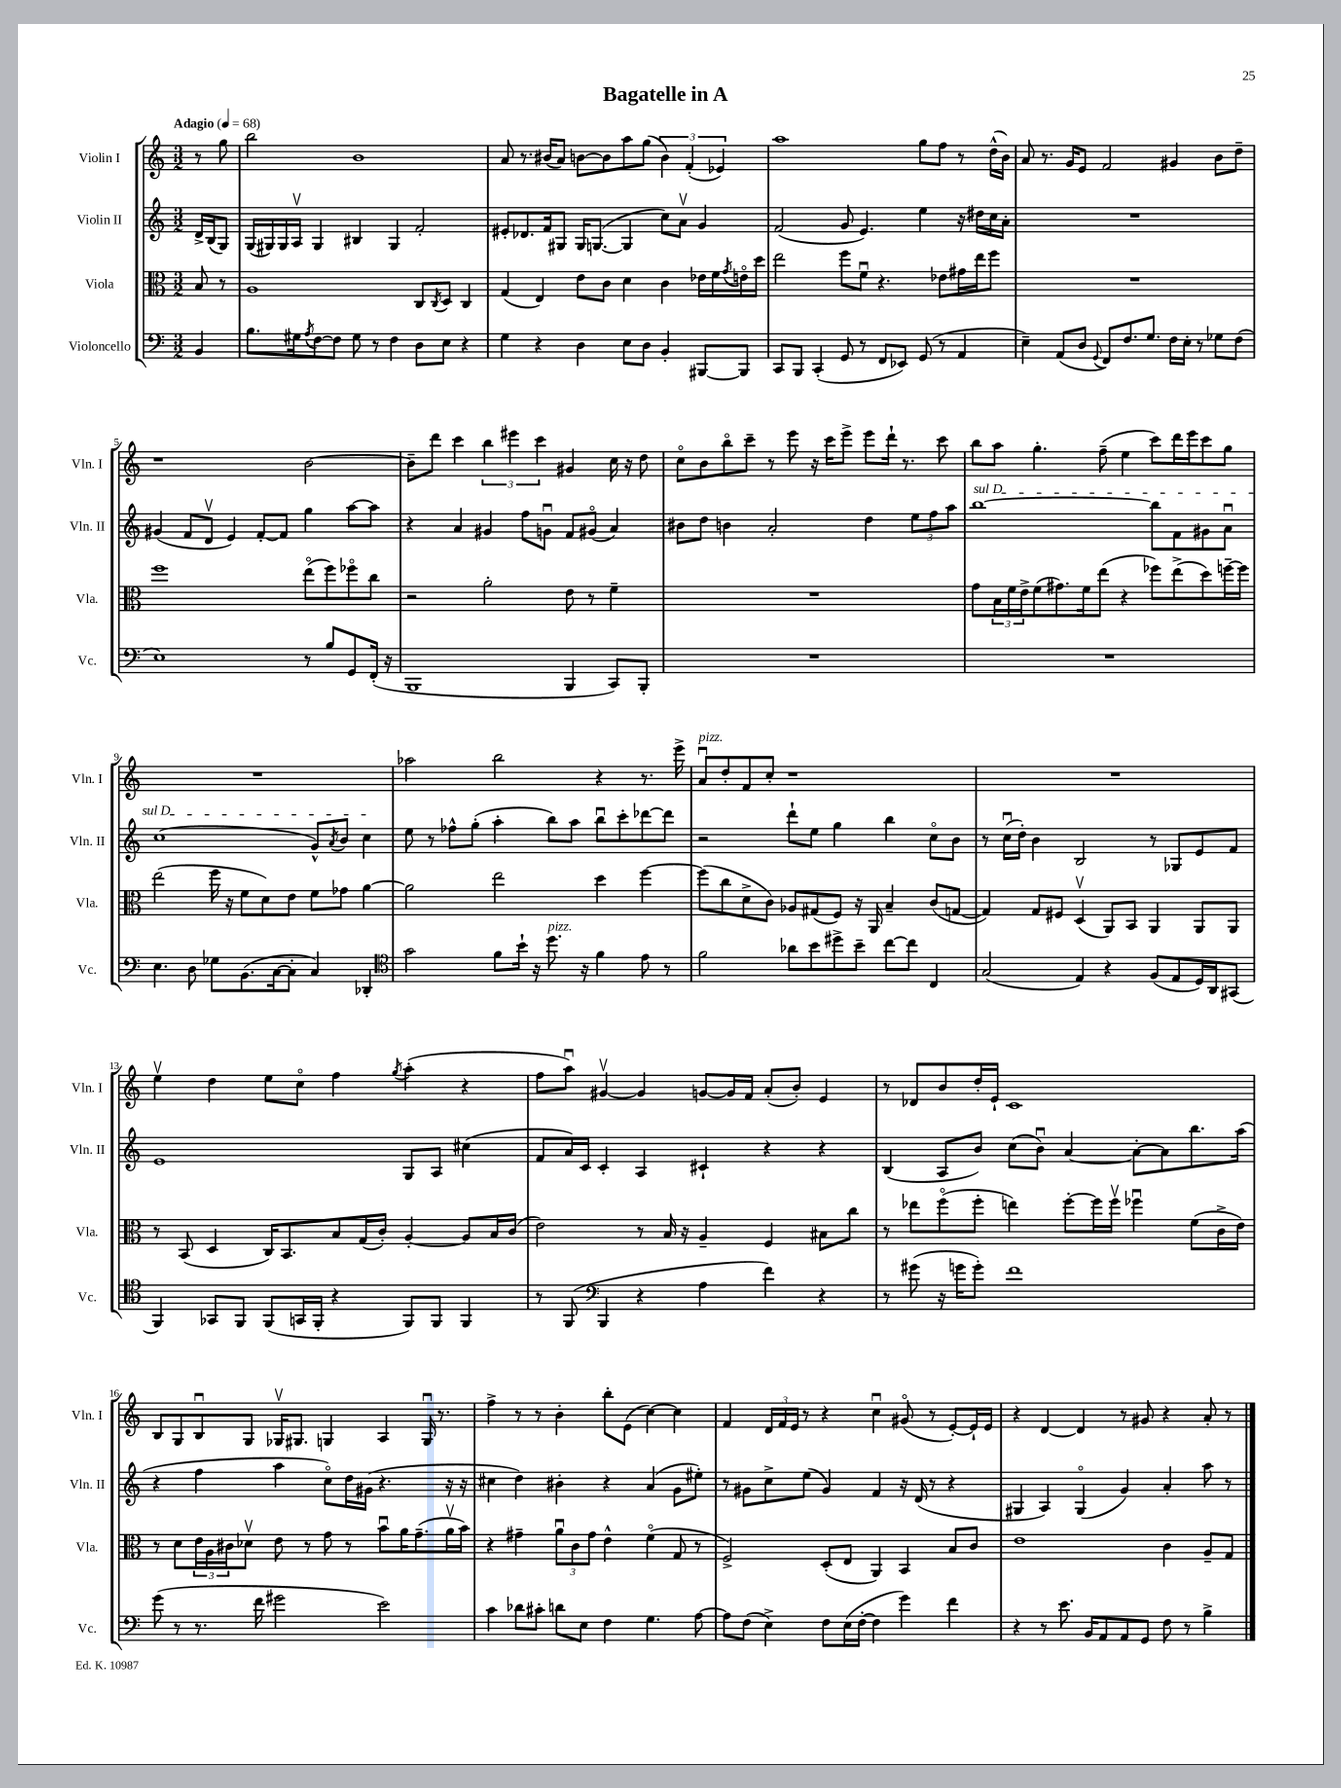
\header { title = "Bagatelle in A" }
<<
\new StaffGroup <<
\new Staff = "s0" \with { instrumentName = "Violin I" shortInstrumentName = "Vln. I" } {
    \clef treble \key c \major \numericTimeSignature \time 3/2 \partial 4 \tempo "Adagio" 4 = 68
    r8 g''8 |
    b''2 b'1 |
    a'8 r8. bis'16( a'8) b'8~ b'8 a''8 g''8( \tuplet 3/2 { b'4) f'4-.( ees'4) } |
    a''1 g''8 f''8 r8 d''16-^( b'16) |
    a'8 r8. g'16 e'8 f'2 gis'4 b'8 d''8-- |
    r1 b'2~ |
    b'8-- d'''8 c'''4 \tuplet 3/2 { b''4 eis'''4 c'''4 } gis'4 c''16 r16 d''8 |
    c''8\flageolet b'8 b''8\flageolet c'''8-- r8 e'''8 r16 c'''16 e'''8-> e'''8 d'''16-! r8. c'''8 |
    b''8 a''8 g''4.-. f''8--( e''4 c'''8) d'''16 e'''16 c'''8 g''8 |
    R1. |
    aes''2 b''2 r4 r8. e'''16-> |
    a'8\downbow^\markup { \italic "pizz." } d''8-. f'8 c''8-. r1 |
    R1. |
    e''4\upbow d''4 e''8 c''8\flageolet f''4 \acciaccatura { g''8 } a''4-.( r4 |
    f''8 a''8\downbow) gis'4~\upbow gis'4 g'8~ g'16 f'16 a'8-.( b'8-.) e'4 |
    r8 des'8 b'8 d''16-. e'16-! c'1 |
    b8 g8 b8\downbow g8 ges16\upbow gis8. g4 a4 g16\downbow r8. |
    f''4-> r8 r8 b'4-. b''8-. e'8( c''4~) c''4 |
    f'4 \tuplet 3/2 { d'16 f'16 e'16 } r8 r4 c''4\downbow gis'8\flageolet( r8 e'8~-.) e'16-! e'16 |
    r4 d'4~ d'4 r8 gis'8 r4 a'8-. r8 \bar "|." |
}
\new Staff = "s1" \with { instrumentName = "Violin II" shortInstrumentName = "Vln. II" } {
    \clef treble \key c \major \numericTimeSignature \time 3/2 \partial 4
    d'16-> b16( g8) |
    g16( gis16) gis16 a16\upbow gis4 bis4 gis4 f'2-. |
    eis'8-. des'8. f'16 gis8 gis16 g8.~( g4 c''8) a'8\upbow g'4 |
    f'2( g'8 e'4.) e''4 r16 dis''16 c''16 a'16-. |
    R1. |
    gis'4( f'8 d'8\upbow e'4) f'8~-. f'8 g''4 a''8~ a''8 |
    r4 a'4 gis'4 f''8 g'8\downbow f'8 gis'8\flageolet( a'4) |
    bis'8 d''8 b'4 a'2-. d''4 \tuplet 3/2 { e''8 f''8 a''8 } |
    \once \override TextSpanner.bound-details.left.text = \markup { \italic "sul D" } b''1~\startTextSpan b''8 f'8 gis'8 a'8\downbow |
    c''1( g'8-^) \acciaccatura { a'8 } b'8 c''4\stopTextSpan |
    e''8 r8 fes''8-^ g''8-.( a''4-. b''8) a''8 b''8\downbow c'''8-. des'''8~ des'''8 |
    r2 d'''8-! e''8 g''4 b''4 c''8\flageolet b'8 |
    r8 c''16\downbow( d''16-.) b'4 b2 r8 ges8 e'8 f'8 |
    e'1 g8 a8 cis''4( |
    f'8 a'16) c'16 c'4-. a4 cis'4-! r4 r4 |
    b4( a8 b'8) c''8( b'8\downbow) a'4~ a'8~-. a'8 b''8. a''16( |
    r4 f''4 a''4 c''8\flageolet) d''16 gis'16( r4. r16 r16 |
    cis''4 d''4) bis'4-. r4 a'4( g'8 eis''8-.) |
    r8 gis'8 c''8-> e''8( gis'4) f'4 r16 d'16( r8 r4 |
    gis4 a4) gis4\flageolet( g'4) a'4-. a''8 r8 \bar "|." |
}
\new Staff = "s2" \with { instrumentName = "Viola" shortInstrumentName = "Vla." } {
    \clef alto \key c \major \numericTimeSignature \time 3/2 \partial 4
    b8 r8 |
    a1 c8 \acciaccatura { c8 } d8 c4 |
    g4( e4) e'8 c'8 d'4 c'4 ees'16 f'16 \acciaccatura { g'8 } e'16\flageolet d''16 |
    e''2 f''8 f'8\downbow r4. ees'8 gis'16 e''16 f''8 |
    R1. |
    f''1 e''8\flageolet( f''8) fes''8\flageolet c''8 |
    r2 a'2-. e'8 r8 f'4-- |
    R1. |
    g'8 \tuplet 3/2 { b16 f'16 e'16-> } f'8( gis'8.) f'16 e''8( r4 fes''8) e''8->( d''8) f''16~-- f''16 |
    e''2( f''16 r16 f'8 d'8) e'8 f'8 ges'8 a'4~ |
    a'2 e''2 d''4 f''4~ |
    f''8( c''8 d'8-> c'8) aes8 gis8( f8) r16 a,16 b4-- c'8( g8~ |
    g4) g8 fis8 d4\upbow( a,8) b,8 a,4 a,8 a,8 |
    r8 b,8( d4 c16) b,8. b8 g16( c'16-.) a4~-. a8 b16 c'16( |
    e'2) r8 b16 r16 a4-- f4 bis8 c''8 |
    r8 ees''8 f''8\flageolet( f''8-. e''4) f''8~-. f''16 f''16\upbow fes''4\downbow f'8( c'16-> e'16) |
    r8 d'8 \tuplet 3/2 { e'16 a16 cis'16 } des'8\upbow e'8 r8 g'8 r8 b'8\downbow a'16 g'8.--( a'16\upbow b'16) |
    r4 gis'4-- \tuplet 3/2 { a'8\downbow c'8 gis'8 } e'4-^ f'4\flageolet( g8 r8 |
    f2->) d8-.( e8 a,4) b,4 b8 c'8 |
    e'1 c'4 a8-- g8 \bar "|." |
}
\new Staff = "s3" \with { instrumentName = "Violoncello" shortInstrumentName = "Vc." } {
    \clef bass \key c \major \numericTimeSignature \time 3/2 \partial 4
    b,4 |
    b8. gis16 \acciaccatura { a8 } f8~ f8 gis8 r8 f4 d8 e8 r4 |
    g4 r4 d4 e8 d8 b,4-. bis,,8~ bis,,8 |
    c,8 b,,8 c,4-.( g,8 r8 f,8 ees,8) g,8( r8 a,4 |
    e4--) a,8( d8 \appoggiatura { g,8 } f,8) f8. g8. f16 e16-. r8 ges8 f8( |
    e1) r8 b8 g,8 f,16-.( r16 |
    b,,1 b,,4 c,8) b,,8-. |
    R1. |
    R1. |
    e4. d8 ges8 b,8.( c16~ c8-. c4) des,4-. |
    \clef tenor g'2 f'8 b'16-! r16 d''8.^\markup { \italic "pizz." } r16 f'4 e'8 r8 |
    f'2 aes'8 b'8 dis''8-> b'8-- c''8~ c''8 c4 |
    g2( e4) r4 f8( e8 d16) a,16 gis,8( |
    f,4) ges,8 f,8 f,8( g,16 f,16-. r4 f,8) f,8 f,4 |
    r8 f,8( \clef bass b,,4 r4 a4 f'4) r4 |
    r8 gis'8( r16 g'16 g'8-.) f'1 |
    g'8( r8 r8. f'16 gis'2 e'2) |
    c'4 des'8 cis'8-. d'8 e8 f4 g4. a8~ |
    a8 f8( e4->) f8 e16( f16~-. f4 g'4) f'4 |
    r4 r8 e'8. b,16 a,8 a,8 g,8 f8 r8 b4-> \bar "|." |
}
>>
>>
